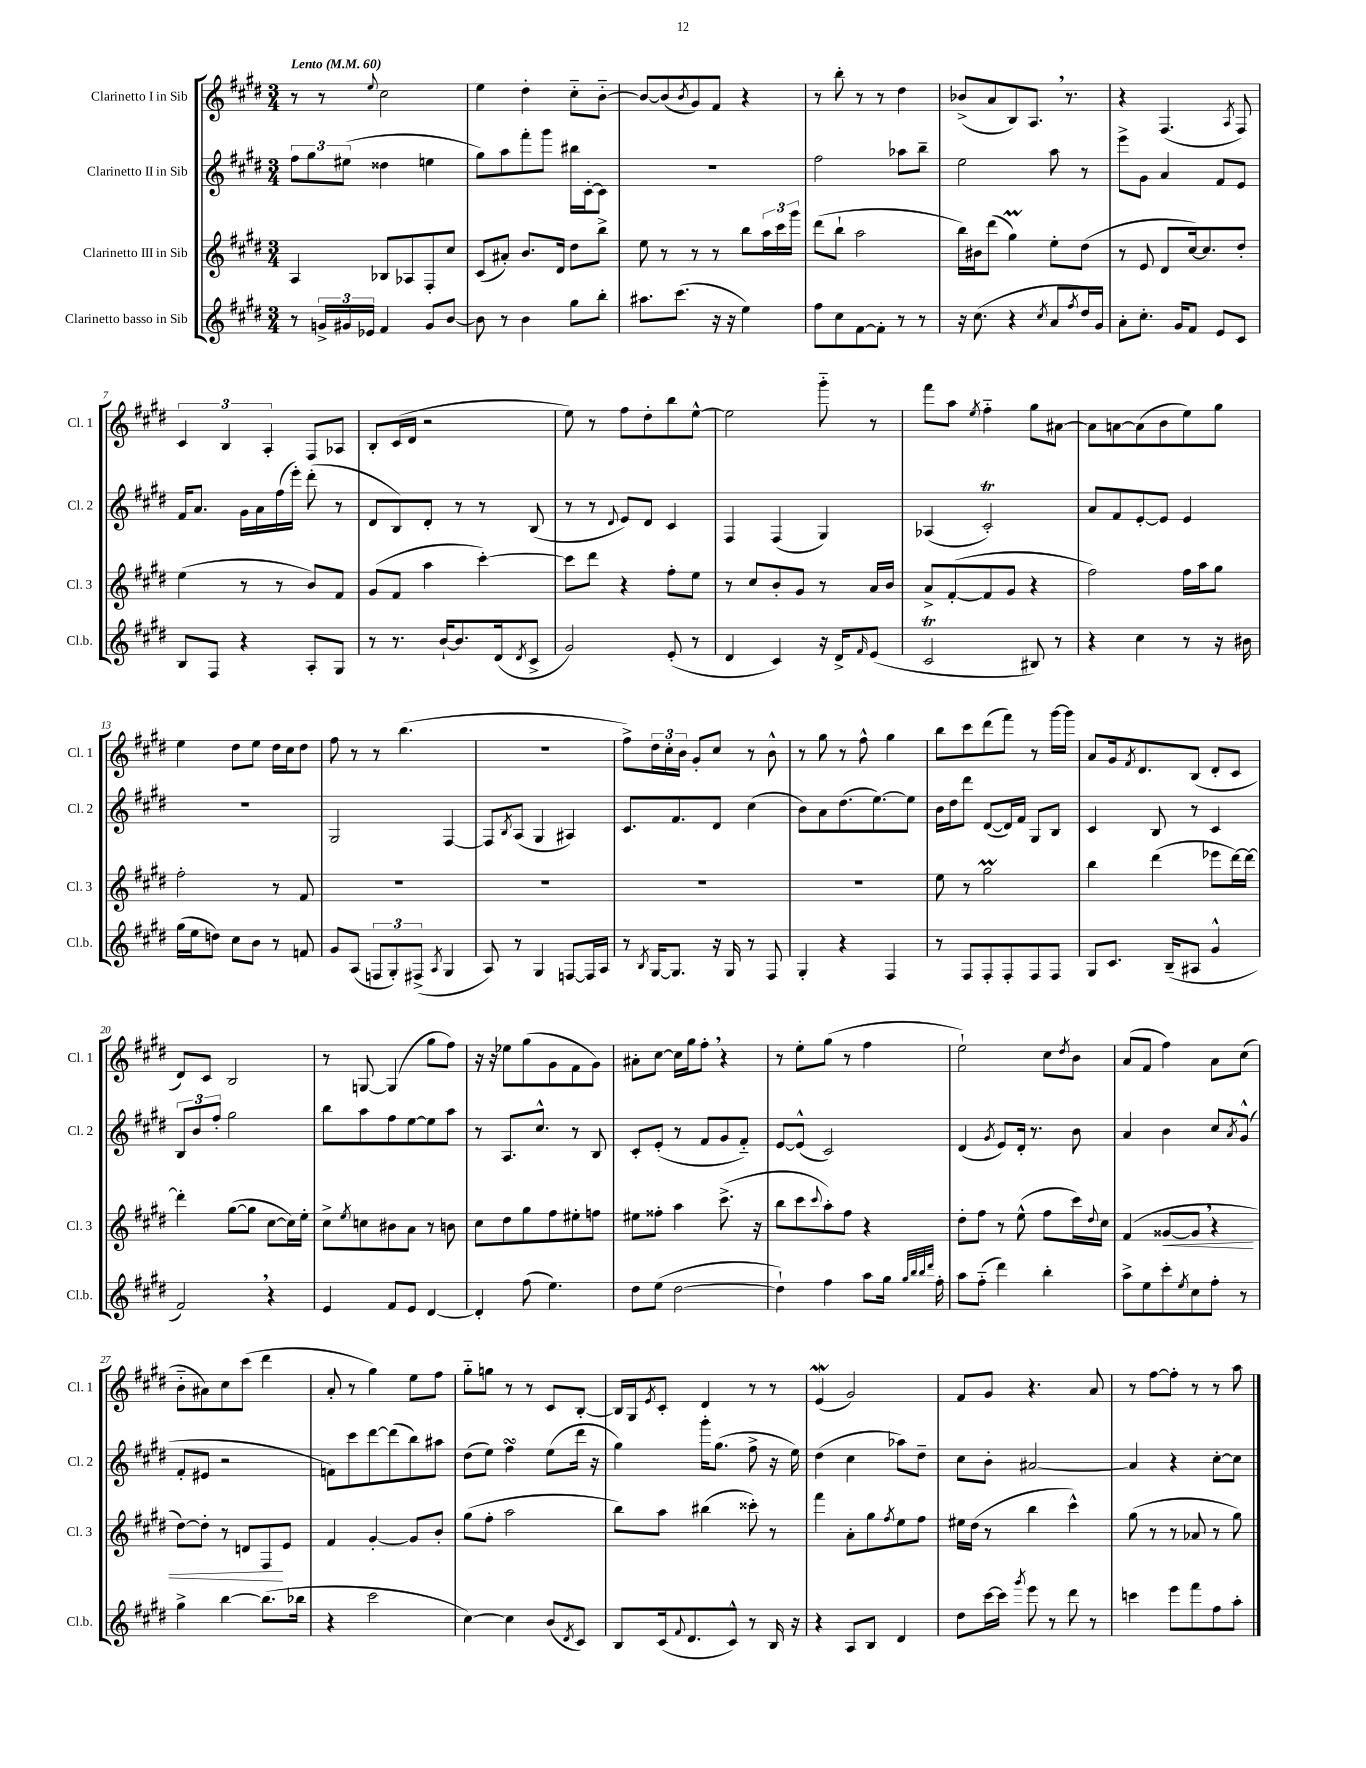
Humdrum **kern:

**kern	**kern	**kern	**kern
*staff4	*staff3	*staff2	*staff1
*clefG2	*clefG2	*clefG2	*clefG2
*k[f#c#g#d#]	*k[f#c#g#d#]	*k[f#c#g#d#]	*k[f#c#g#d#]
*M3/4	*M3/4	*M3/4	*M3/4
*MM60	*MM60	*MM60	*MM60
8r	4A	12ff#	8r
.	.	12gg#	.
24g^	.	.	8r
24g#	.	(12ee#	.
24e-	.	.	.
.	.	.	8qqee
4f#	8B-	4dd##	2cc#
.	8A-	.	.
8g#	8F#'	4ee	.
[8b	8cc#	.	.
=	=	=	=
8b]	(8c#	8gg#)	4ee
8r	8a#')	8aa	.
4b	8.b	8fff#'	4dd#'
.	.	8ggg#	.
.	16d#	.	.
8gg#	8dd#	16bb#	8cc#'~
.	.	[16c#'	.
8bb'	8bb^	8c#]	[8b'~
=	=	=	=
8.aa#	8ee	2.r	8b_
.	8r	.	(8b]
(8.ccc#	.	.	.
.	.	.	8qb
.	8r	.	8g#)
16r	8r	.	8f#
16r	.	.	.
4ee)	8bb	.	4r
.	24aa	.	.
.	24ccc#	.	.
.	24ggg#	.	.
=	=	=	=
8ff#	(8ddd#	2ff#	8r
8cc#	8bb`	.	8bb'
[8f#	2aa	.	8r
8f#']	.	.	8r
8r	.	8aa-	4dd#
8r	.	8bb~	.
=	=	=	=
16r	16bb)	2ee	(8b-^
(8.cc#	16b#	.	.
.	(8ddd#	.	8a
4r	4gg#)	.	8B)
.	.	.	8.A
8qcc#	.	.	.
8a	8ee'	8aa	.
.	.	.	8.r
8qff#	.	.	.
16dd#)	(8dd#	8r	.
16g#	.	.	.
=	=	=	=
8a'	8r	8eee^	4r
8.cc#'	8e	8g#	.
.	8d#	4a	(4.F#
16g#	.	.	.
8f#	[16cc#)	.	.
.	8.cc#]	.	.
8e	.	8f#	.
.	.	.	8qA
8c#	8dd#'	8e	8F#)
=	=	=	=
8B	(4ee	16f#	6c#
.	.	8.a	.
8F#	.	.	.
.	.	.	6B
4r	8r	16g#	.
.	.	16a	.
.	.	.	6A'
.	8r	(16ff#	.
.	.	16eee')	.
8A'	8b)	(8ddd#'	8F#
8G#	8f#	8r	8A-
=	=	=	=
8r	(8g#	8d#	8B'
8.r	8f#	8B)	(16c#
.	.	.	16d#
.	4aa	8d#'	2r
[16b`	.	.	.
8.b]	.	8r	.
.	[4ccc#')	8r	.
(16d#	.	.	.
8qd#	.	.	.
8c#^	.	(8B	.
=	=	=	=
2g#)	8ccc#]	8r	8ee)
.	8ddd#	8r	8r
.	.	8qqd#	.
.	4r	8e)	8ff#
.	.	8d#	8dd#'
(8e'	8ff#'	4c#	8bb
8r	8ee	.	[8ee^^
=	=	=	=
4d#	8r	4F#	2ee]
.	8cc#	.	.
4c#)	8b'	(4F#	.
.	8g#	.	.
16r	8r	4G#)	8ggg#'~
16d#^	.	.	.
16qqf#	.	.	.
(8e	16a	.	8r
.	16b	.	.
=	=	=	=
2c#	8a^	(4A-	8fff#
.	([8f#'	.	8aa
.	.	.	8qee
.	8f#]	2c#')	4ff#'~
.	8g#	.	.
8B#)	4r	.	8gg#
8r	.	.	[8a#
=	=	=	=
4r	2ff#)	8a	8a#]
.	.	8f#	[8a
4cc#	.	[8e'	(8a]
.	.	8e]	8b
8r	16ff#	4e	8ee)
.	16aa	.	.
16r	8gg#	.	8gg#
16b#	.	.	.
=	=	=	=
(16gg#	2ff#'	2.r	4ee
16ee	.	.	.
8dd)	.	.	.
8cc#	.	.	8dd#
8b	.	.	8ee
8r	8r	.	16dd#
.	.	.	16cc#
8f	8f#	.	8dd#
=	=	=	=
8g#	2.r	2G#	8ff#
(8A	.	.	8r
12F	.	.	8r
12G#')	.	.	.
.	.	.	(4.bb
(12F#^	.	.	.
8qA	.	.	.
4G#	.	[4F#	.
=	=	=	=
8A)	2.r	8F#]	2.r
.	.	8qB	.
8r	.	(8A	.
4G#	.	4G#	.
[8F	.	4A#)	.
16F]	.	.	.
16A	.	.	.
=	=	=	=
8r	2.r	8.c#	8ff#^)
8qB	.	.	.
[16G#	.	.	24dd#
.	.	.	24cc#'
8.G#]	.	8.f#	.
.	.	.	24b
.	.	.	8g#'
16r	.	8d#	8cc#
16G#	.	.	.
8r	.	(4cc#	8r
8F#	.	.	8b^^
=	=	=	=
4G#'	2.r	8b)	8r
.	.	8a	8gg#
4r	.	(8.dd#	8r
.	.	.	8ff#^^
.	.	[8.ee)	.
4F#	.	.	4gg#
.	.	8ee]	.
=	=	=	=
8r	8ee	16b	8bb
.	.	16dd#	.
8F#	8r	8ddd#	8ccc#
8F#'	2gg#	([8d#	(8ddd#
8F#'	.	16d#])	8fff#)
.	.	16f#	.
8F#	.	8G#	8r
8F#	.	8B	[16ggg#
.	.	.	16ggg#]
=	=	=	=
8G#	4bb	4c#	8a
8.c#	.	.	16g#
.	.	.	8qf#
.	.	.	8.d#
.	(4ddd#	8B	.
(16B~	.	.	.
8A#	.	8r	(8B
4g#^^	8eee-	4c#	8d#'
.	[16ddd#)	.	8c#
.	16ddd#_	.	.
=	=	=	=
2f#)	4ddd#']	12B	8d#)
.	.	12b	.
.	.	.	8c#
.	.	12ff#'	.
.	([8gg#	2gg#	2B
.	8gg#]	.	.
4r	[8cc#	.	.
.	16cc#])	.	.
.	16ee'	.	.
=	=	=	=
4e	8cc#^	8bb	8r
.	8qee	.	.
.	8cc	8aa	[8G
8f#	8b#	8ff#	(4G]
8e	8a	[8ee	.
[4d#	8r	8ee]	8gg#
.	8b	8aa	8ff#)
=	=	=	=
4d#']	8cc#	8r	16r
.	.	.	16r
.	8dd#	8.A	8ee-
(8ff#	8gg#	.	(8gg#
.	.	8.cc#^^	.
4.ee)	8ff#	.	8g#
.	8ee#'	8r	8f#
.	8ff	8B	8g#)
=	=	=	=
8dd#	8ee#	8c#'	8a#'
(8ee	8ff##'	(8e'	[8cc#
[2dd#	4aa	8r	16cc#]
.	.	.	16gg#
.	.	8f#	8ff#'
.	(8.ccc#^	8g#	4r
.	.	8f#'~)	.
.	16r	.	.
=	=	=	=
4dd#`])	8bb	[8e	8r
.	8ccc#	(8e^^]	8ee'
.	8qqccc#	.	.
4ff#	8aa')	2c#)	(8gg#
.	8ff#	.	8r
8aa	4r	.	4ff#
16gg#	.	.	.
32qqgg#	.	.	.
32qqbb	.	.	.
32qqbb	.	.	.
32qqddd#	.	.	.
16ff#'	.	.	.
=	=	=	=
8aa	8dd#'	(4d#	2ee`)
(8ff#'~	8ff#	.	.
.	.	8qg#	.
4ddd#)	8r	8e)	.
.	(8ee^^	16d#'	.
.	.	8.r	.
4bb'	8ff#	.	8cc#
.	.	.	8qdd#
.	16ccc#)	8b	8b
.	8qqdd#	.	.
.	16cc#	.	.
=	=	=	=
8aa^	(4f#	4a	(8a
8ee	.	.	8f#
8ccc#'	[8g##	4b	4ff#)
8qee	.	.	.
8cc#	8g##]	.	.
8ff#'	4r	8cc#	8a
.	.	8qa	.
8r	.	(8g#^^	(8cc#
=	=	=	=
4gg#^	[8dd#)	8f#'	8b'~
.	8dd#']	8e#	8a#)
[4bb	8r	2r	8cc#
.	8d	.	(8ccc#
(8.bb]	8F#	.	4ddd#
.	8e	.	.
16bb-	.	.	.
=	=	=	=
4r	4f#	8f)	8a'
.	.	8ccc#	8r
2ccc#	[4g#'	[8ddd#	4gg#)
.	.	(8ddd#]	.
.	8g#]	8bb)	8ee
.	8b'	8aa#	8ff#
=	=	=	=
[4cc#)	(8gg#	(8dd#	8gg#'~
.	8ff#'	8ee)	8gg
4cc#]	2aa	4ff#	8r
.	.	.	8r
(8b	.	(8ee	8c#
8qd#	.	.	.
8c#)	.	16ddd#	[8B'
.	.	16r	.
=	=	=	=
8B	8bb)	4gg#)	16B]
.	.	.	16G#
.	.	.	8qe
(16c#	8aa	.	8c#'
8qqf#	.	.	.
8.d#	.	.	.
.	(4bb#	16ggg#'	4d#
.	.	(8.gg#	.
8c#^^)	.	.	.
8r	8ccc##')	8ff#^	8r
16B	8r	16r	8r
16r	.	16ee)	.
=	=	=	=
4r	4fff#	(4dd#	(4e
8A	8a'	4cc#	2g#)
8B	8gg#	.	.
.	8qff#	.	.
4d#	8ee	8aa-)	.
.	8ff#	8dd#~	.
=	=	=	=
8dd#	16ee#	8cc#	8f#
.	(16dd#	.	.
[16ccc#	8r	8b'	8g#
16ccc#]	.	.	.
8qggg#	.	.	.
8eee	4bb	[2a#	4.r
8r	.	.	.
8ddd#	4ccc#^^)	.	.
8r	.	.	8a
=	=	=	=
4ccc	(8gg#	4a#]	8r
.	8r	.	[8ff#
8eee	8r	4r	8ff#']
8fff#	8a-	.	8r
8ff#	8r	[8cc#'	8r
8aa'	8gg#)	8cc#]	8aa
==	==	==	==
*-	*-	*-	*-
